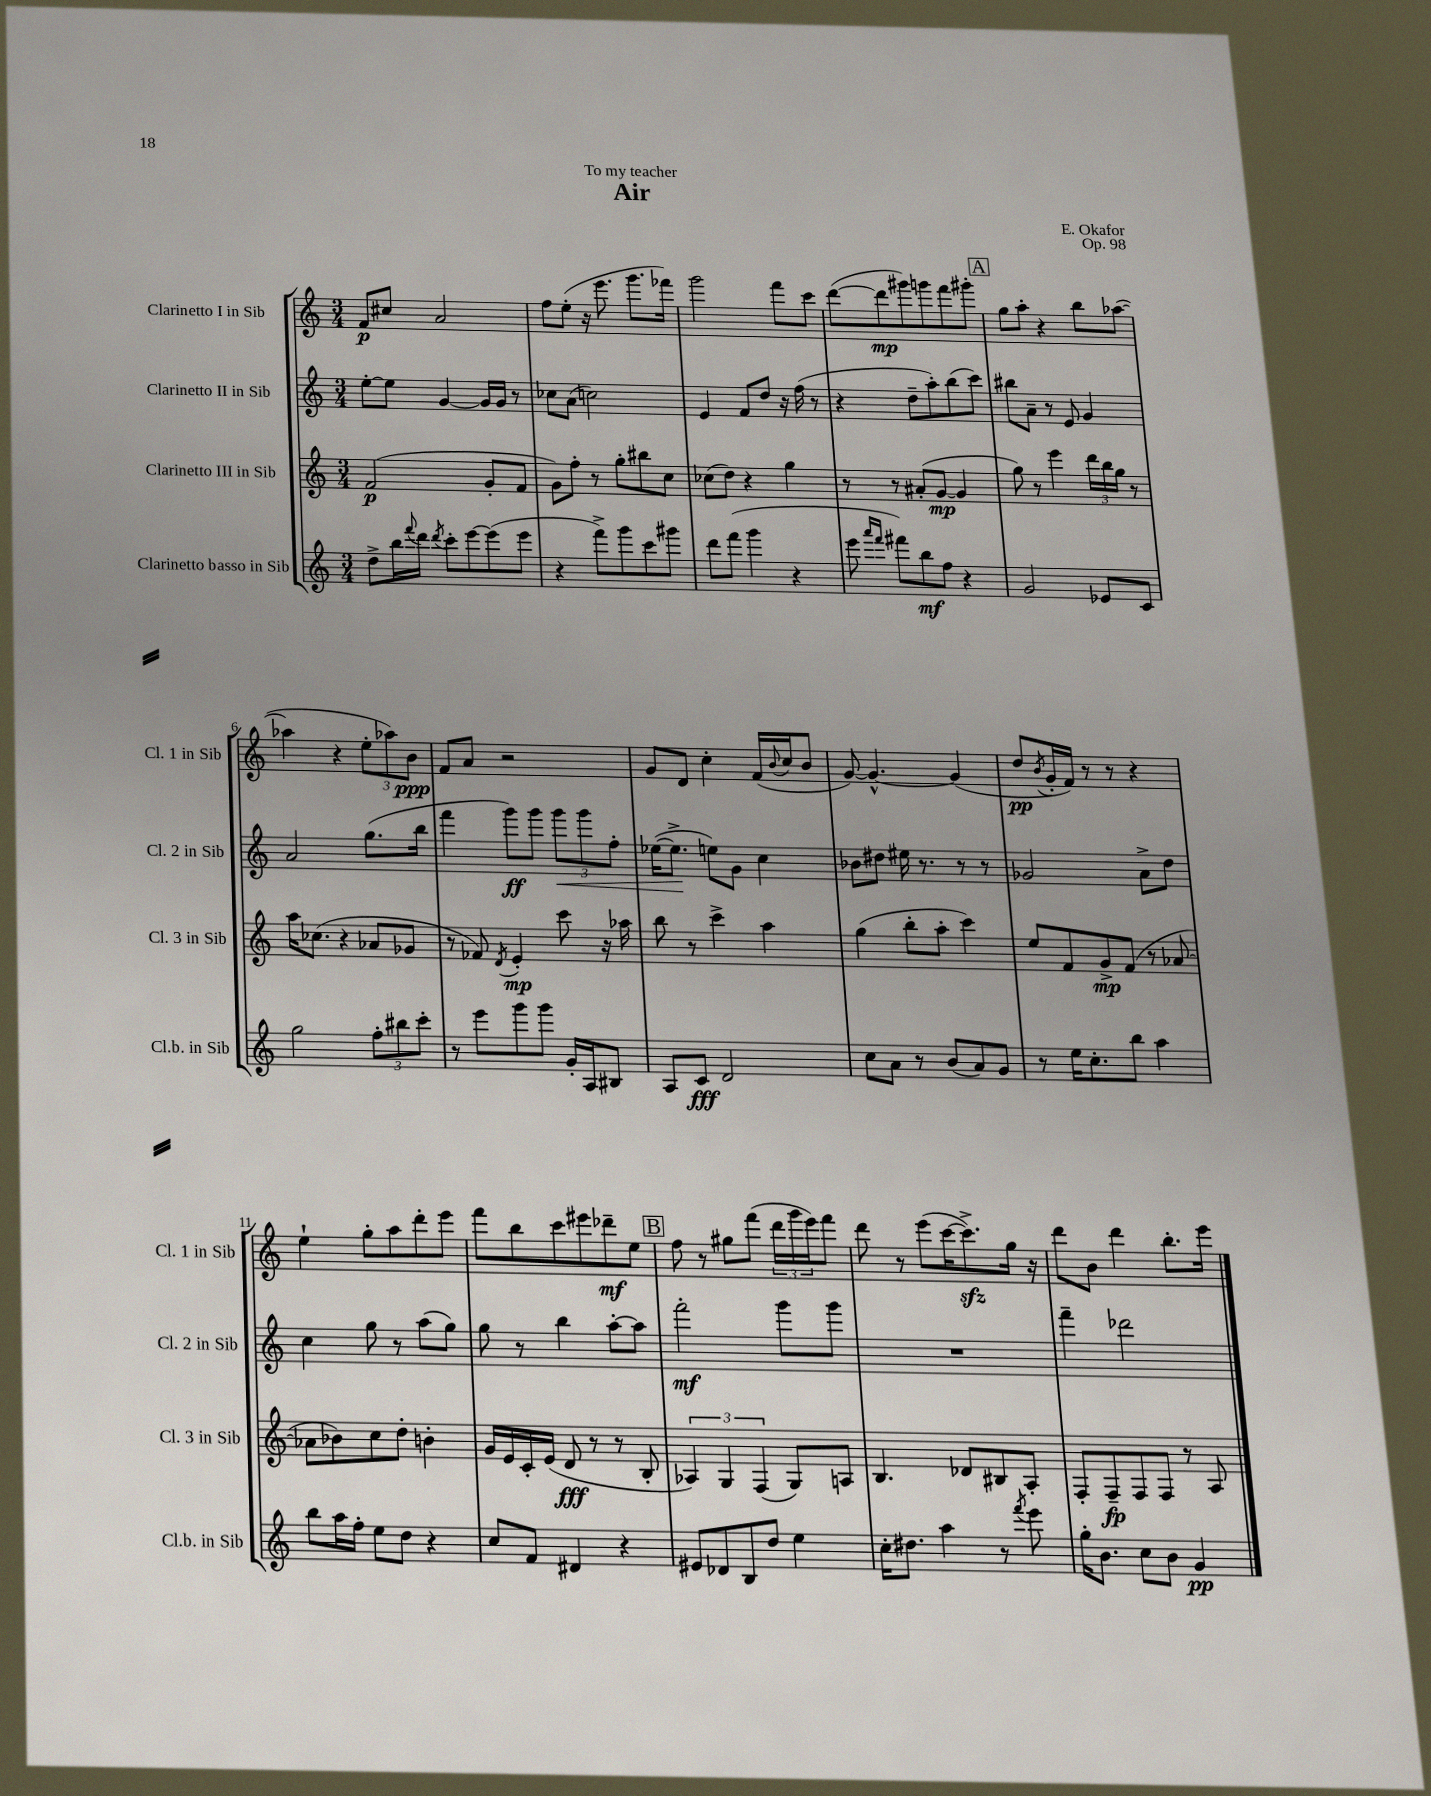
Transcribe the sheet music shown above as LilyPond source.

\header { title = "Air" composer = "E. Okafor" dedication = "To my teacher" opus = "Op. 98" }
<<
\new StaffGroup <<
\new Staff = "s0" \with { instrumentName = "Clarinetto I in Sib" shortInstrumentName = "Cl. 1 in Sib" } {
    \clef treble \key c \major \numericTimeSignature \time 3/4
    f'8\p cis''8 a'2 |
    f''8 e''8-.( r16 e'''8. g'''8. fes'''16) |
    g'''2 f'''8 c'''8 |
    d'''8~( d'''8\mp gis'''8) g'''8 f'''8 gis'''8-. |
    \mark \markup { \box "A" } g''8 a''8-. r4 b''8 aes''8~( |
    aes''4 r4 \tuplet 3/2 { e''8-. aes''8) b'8\ppp } |
    f'8 a'8 r2 |
    g'8 d'8 c''4-. f'16( \appoggiatura { b'8 } c''16 b'8 |
    g'8~) g'4.~-^ g'4( |
    d''8\pp \acciaccatura { b'8 } g'16-. f'16) r8 r8 r4 |
    e''4-! g''8-. a''8 d'''8-. e'''8 |
    f'''8 b''8 c'''8 eis'''8 des'''8--\mf e''8 |
    \mark \markup { \box "B" } f''8 r8 gis''8 f'''8( \tuplet 3/2 { d'''16 g'''16 e'''16) } f'''8 |
    d'''8 r8 e'''8( c'''16~ c'''8.->\sfz) g''16 r16 |
    d'''8 b'8 d'''4 b''8.-. e'''16 \bar "|." |
}
\new Staff = "s1" \with { instrumentName = "Clarinetto II in Sib" shortInstrumentName = "Cl. 2 in Sib" } {
    \clef treble \key c \major \numericTimeSignature \time 3/4
    e''8~-. e''8 g'4~ g'16 g'16 r8 |
    ces''8 a'8( c''2) |
    e'4 f'8 d''8 r16 f''16( r8 |
    r4 d''8-- a''8-.) b''8( c'''8) |
    \mark \markup { \box "A" } bis''8 a'8-- r8 e'8 g'4 |
    a'2 g''8.( b''16 |
    f'''4 g'''8\ff) g'''8 \tuplet 3/2 { g'''8\< g'''8 f''8-. } |
    ees''16~( ees''8.->\! e''8) g'8 c''4 |
    bes'8 dis''8 eis''16 r8. r8 r8 |
    ges'2 a'8-> d''8 |
    c''4 g''8 r8 a''8( g''8) |
    g''8 r8 b''4 a''8~-. a''8 |
    \mark \markup { \box "B" } f'''2-.\mf g'''8 g'''8 |
    R2. |
    f'''4-- des'''2 \bar "|." |
}
\new Staff = "s2" \with { instrumentName = "Clarinetto III in Sib" shortInstrumentName = "Cl. 3 in Sib" } {
    \clef treble \key c \major \numericTimeSignature \time 3/4
    f'2\p( g'8-. f'8 |
    g'8) f''8-. r8 g''8-. bis''8 c''8 |
    ces''8( d''8) r4 g''4 |
    r8 r8 ais'8-.( g'8~\mp g'4 |
    \mark \markup { \box "A" } g''8) r8 e'''4 \tuplet 3/2 { d'''16 b''16 g''16 } r8 |
    a''16 ces''8.( r4 aes'8 ges'8 |
    r8 fes'8) \acciaccatura { d'8 } e'4-.\mp c'''8 r16 aes''16 |
    b''8 r8 c'''4-> a''4 |
    g''4( b''8-. a''8-. c'''4) |
    e''8 f'8 g'8->\mp f'8( r8 aes'8~ |
    aes'8 bes'8) c''8 d''8-. b'4-. |
    g'16 e'16 c'16-. e'16( d'8\fff r8 r8 b8-. |
    \mark \markup { \box "B" } \tuplet 3/2 { aes4) g4 f4( } g8) a8 |
    b4. des'8 bis8 a8-. |
    f8-. f8--\fp f8 f8 r8 a8 \bar "|." |
}
\new Staff = "s3" \with { instrumentName = "Clarinetto basso in Sib" shortInstrumentName = "Cl.b. in Sib" } {
    \clef treble \key c \major \numericTimeSignature \time 3/4
    d''8-> b''16 \appoggiatura { f'''8 } d'''16 \acciaccatura { d'''8 } c'''8-. e'''8~ e'''8( e'''8 |
    r4 f'''8->) g'''8 c'''8 gis'''8 |
    d'''8 f'''8( g'''4 r4 |
    e'''8 \grace { a'''16 f'''16 } fis'''8) b''8\mf f''8 r4 |
    \mark \markup { \box "A" } g'2 ees'8 c'8 |
    g''2 \tuplet 3/2 { f''8-. bis''8 c'''8-. } |
    r8 e'''8 g'''8 g'''8 g'16-. a16 bis8 |
    a8 c'8\fff d'2 |
    c''8 a'8 r8 b'8( a'8) g'8 |
    r8 e''16 c''8.-. b''8 a''4 |
    b''8 a''16 f''16-. e''8 d''8 r4 |
    c''8 f'8 dis'4 r4 |
    \mark \markup { \box "B" } eis'8 des'8 b8 d''8 e''4 |
    c''16-. dis''8. a''4 r8 \acciaccatura { f'''8 } e'''8 |
    g''16-. b'8. c''8 b'8 g'4\pp \bar "|." |
}
>>
>>
